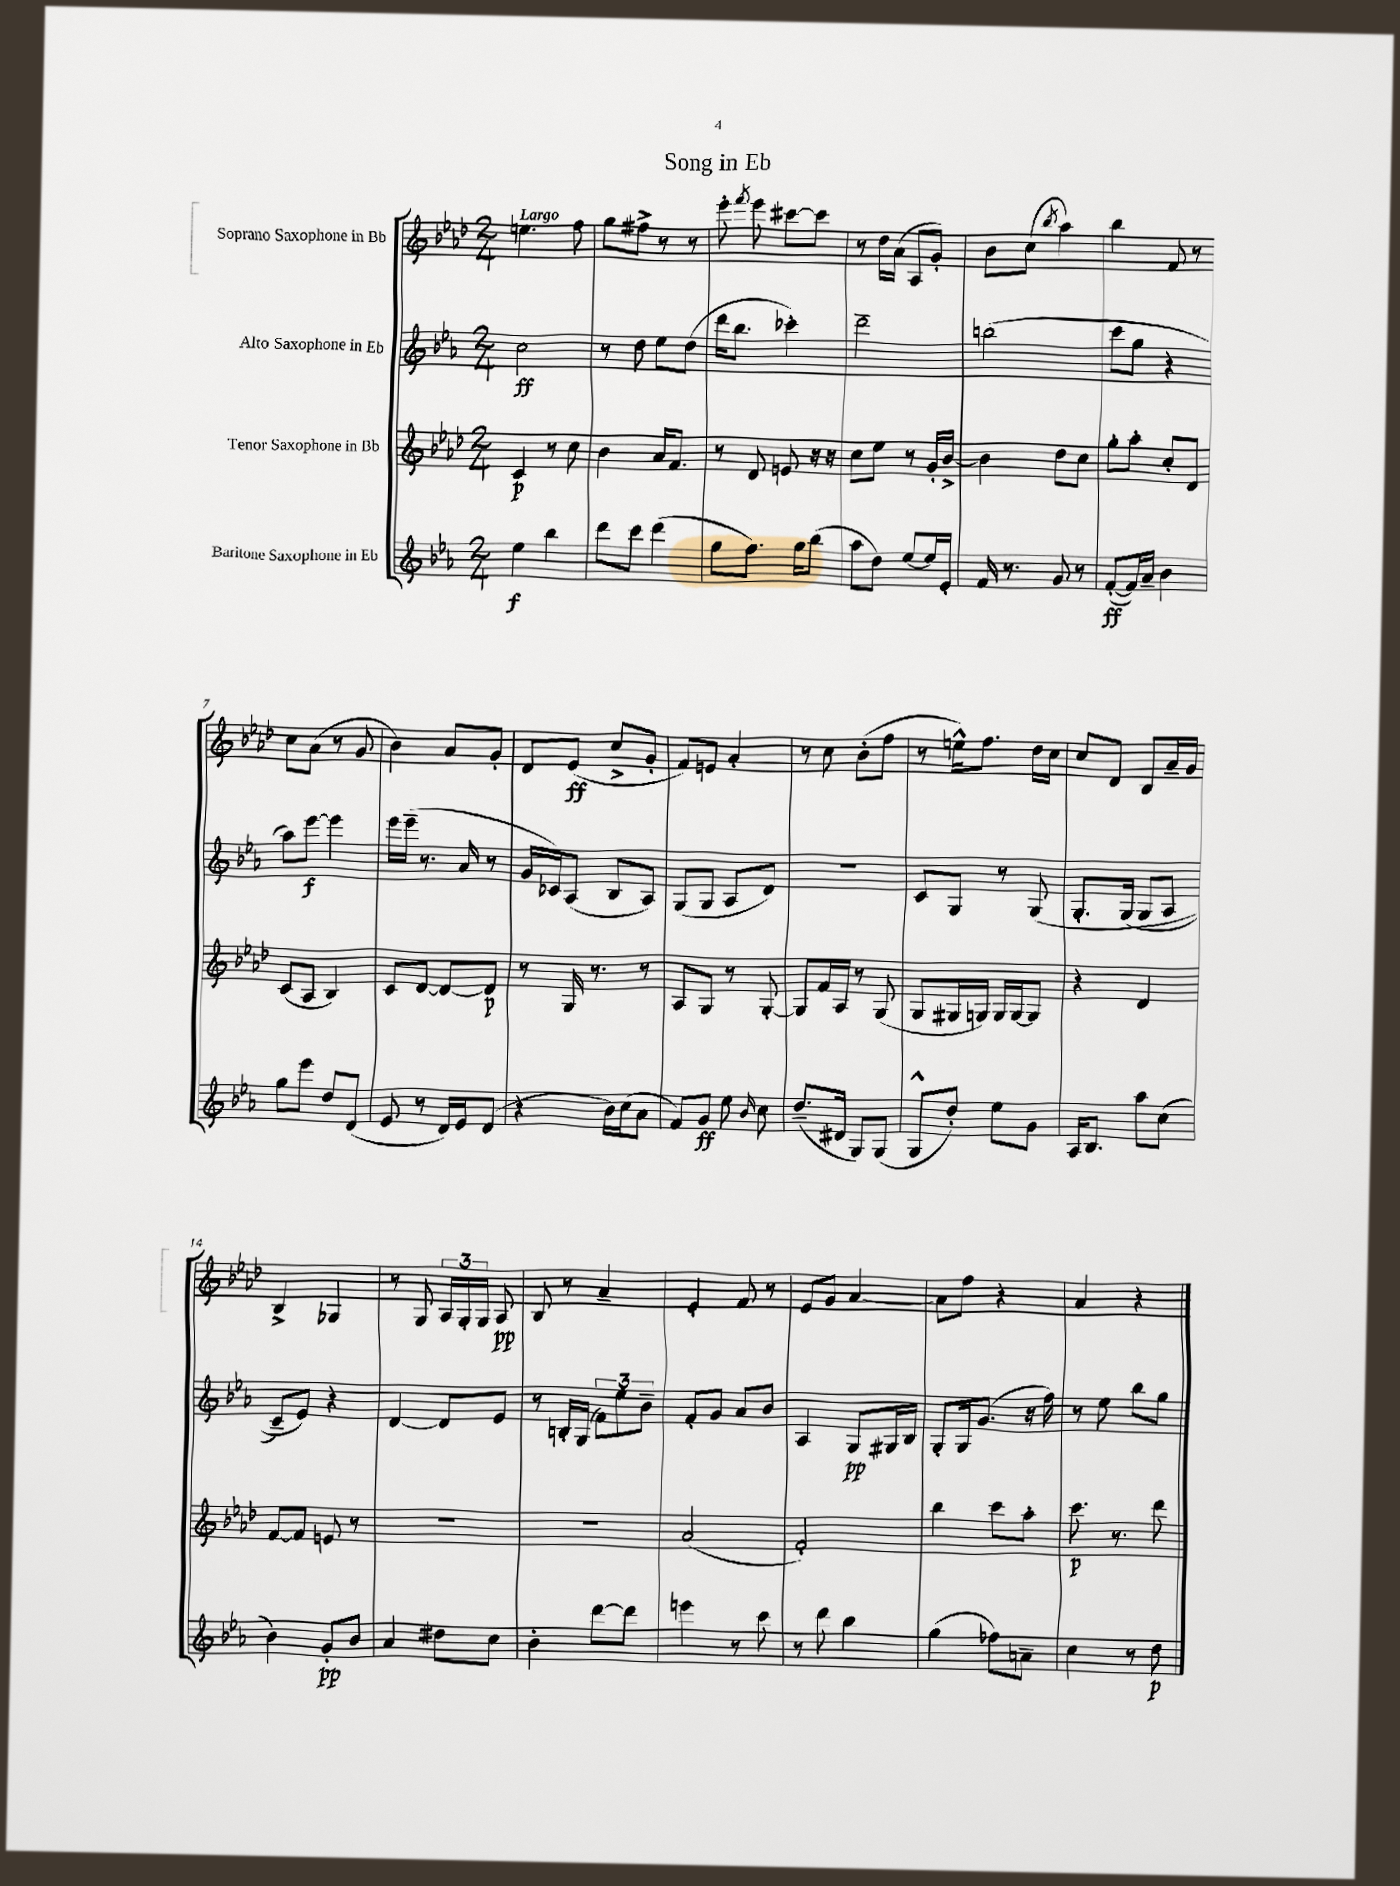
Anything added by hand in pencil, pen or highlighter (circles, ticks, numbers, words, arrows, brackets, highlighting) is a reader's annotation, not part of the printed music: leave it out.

**kern	**dynam	**kern	**dynam	**kern	**dynam	**kern	**dynam
*part4	*part4	*part3	*part3	*part2	*part2	*part1	*part1
*staff4	*staff4	*staff3	*staff3	*staff2	*staff2	*staff1	*staff1
*I"Baritone Saxophone in Eb	*	*I"Tenor Saxophone in Bb	*	*I"Alto Saxophone in Eb	*	*I"Soprano Saxophone in Bb	*
*clefG2	*	*clefG2	*	*clefG2	*	*clefG2	*
*k[b-e-a-]	*	*k[b-e-a-d-]	*	*k[b-e-a-]	*	*k[b-e-a-d-]	*
*M2/4	*	*M2/4	*	*M2/4	*	*M2/4	*
=1	=1	=1	=1	=1	=1	=1	=1
!	!	!	!	!	!	!LO:TX:a:B:t=Largo	!
4ee-\	f	4c/	p	2cc\	ff	4.een\	.
4bb-\	.	8r	.	.	.	.	.
.	.	8cc\	.	.	.	8ff\	.
=2	=2	=2	=2	=2	=2	=2	=2
8ddd\L	.	4b-\	.	8r	.	8gg\L	.
8ccc\J	.	.	.	8dd\	.	8ff#X^\J	.
(4ddd\	.	16a-/KL	.	8ee-\L	.	8r	.
.	.	8.f/J	.	.	.	.	.
.	.	.	.	(8dd\J	.	8r	.
=3	=3	=3	=3	=3	=3	=3	=3
8gg\L	.	8r	.	16ddd\KL	.	8eee-'\	.
.	.	.	.	8.bb-\J	.	.	.
.	.	.	.	.	.	8qfff/	.
8.ff\J)	.	8d-/	.	.	.	8eee-\	.
.	.	8en/	.	4ccc-X'\)	.	[8ccc#X\L	.
16gg\KL	.	.	.	.	.	.	.
(8bb-\J	.	16r	.	.	.	8ccc#\J]	.
.	.	16r	.	.	.	.	.
=4	=4	=4	=4	=4	=4	=4	=4
8aa-\L	.	8cc\L	.	2ddd~\	.	8r	.
8dd\J)	.	8ee-\J	.	.	.	16dd-\LL	.
.	.	.	.	.	.	(16a-\JJ	.
[8ee-/L	.	8r	.	.	.	8A-/L	.
16ee-/L]	.	16g'/LL	.	.	.	8g'/J)	.
16e-'/JJ	.	[16b-^/JJ	.	.	.	.	.
=5	=5	=5	=5	=5	=5	=5	=5
16f/	.	4b-\]	.	(2bbn\	.	8b-\L	.
8.r	.	.	.	.	.	.	.
.	.	.	.	.	.	(8cc\J	.
.	.	.	.	.	.	8qbb-/	.
8g/	.	8dd-\L	.	.	.	4aa-\)	.
8r	.	8cc\J	.	.	.	.	.
=6	=6	=6	=6	=6	=6	=6	=6
([8f'/L	ff	8gg'\L	.	8ccc\L	.	4bb-\	.
16f/L])	.	8aa-'\J	.	8gg\J	.	.	.
16a-~/JJ	.	.	.	.	.	.	.
4b-\	.	8cc'/L	.	4r	.	8f/	.
.	.	8d-/J	.	.	.	8r	.
!!LO:LB:g=z
=7	=7	=7	=7	=7	=7	=7	=7
8gg\L	.	(8c/L	.	8aa-\L)	.	8cc\L	.
8eee-\J	.	8A-/J	.	[8eee-\J	f	(8a-\J	.
8dd/L	.	4B-/)	.	4eee-\]	.	8r	.
(8d/J	.	.	.	.	.	8g/	.
=8	=8	=8	=8	=8	=8	=8	=8
8e-/	.	8c/L	.	16eee-\LL	.	4b-\)	.
.	.	.	.	(16eee-~\JJ	.	.	.
8r	.	[8d-/J	.	8.r	.	.	.
16d/LL)	.	8d-/L_	.	.	.	8a-/L	.
16e-/J	.	.	.	16a-/	.	.	.
(8d/J	.	8d-/J]	p	8r	.	8g'/J	.
=9	=9	=9	=9	=9	=9	=9	=9
4r	.	8r	.	16g/LL	.	8d-/L	.
.	.	.	.	16c-X/J)	.	.	.
.	.	16G/	.	(8A-/J	.	(8e-/J	ff
.	.	8.r	.	.	.	.	.
16b-\LL)	.	.	.	8B-/L	.	8cc^/L	.
(16cc\J	.	.	.	.	.	.	.
8a-\J	.	8r	.	8A-/J)	.	8g'/J	.
=10	=10	=10	=10	=10	=10	=10	=10
8f/L)	.	8A-/L	.	(8G/L	.	8f/L)	.
8g/J	ff	8G/J	.	8G/J	.	8en/J	.
8ee-\	.	8r	.	8A-/L	.	4a-'/	.
16qqb-/	.	.	.	.	.	.	.
8cc\	.	[8G'/	.	8d/J)	.	.	.
=11	=11	=11	=11	=11	=11	=11	=11
(8.dd~/L	.	8G/L]	.	2r	.	8r	.
.	.	16f/L	.	.	.	8cc\	.
16d#X/Jk	.	16A-/JJ	.	.	.	.	.
8G/L)	.	8r	.	.	.	(8b-'\L	.
(8G/J	.	(8G/	.	.	.	8ff\J	.
=12	=12	=12	=12	=12	=12	=12	=12
8G^^/L	.	8G/L	.	8c/L	.	8r	.
8dd'/J)	.	16G#X/L	.	8G/J	.	16een^^\KL)	.
.	.	16Gn/JJ)	.	.	.	8.ff\J	.
8ee-\L	.	16G/LL	.	8r	.	.	.
.	.	[16G/J	.	.	.	.	.
8g\J	.	8G/J]	.	(8G/	.	16dd-\LL	.
.	.	.	.	.	.	16cc\JJ	.
=13	=13	=13	=13	=13	=13	=13	=13
16A-/KL	.	4r	.	8.G'/L	.	8cc/L	.
8.B-/J	.	.	.	.	.	.	.
.	.	.	.	.	.	8d-/J	.
.	.	.	.	(16G/Jk	.	.	.
8aa-\L	.	4d-/	.	8G/L	.	8B-/L	.
(8cc\J	.	.	.	8A-/J	.	16a-~/L	.
.	.	.	.	.	.	16g/JJ	.
!!LO:LB:g=z
=14	=14	=14	=14	=14	=14	=14	=14
4b-\)	.	[8f/L	.	8c~/L)	.	4B-^/	.
.	.	8f/J]	.	8e-/J)	.	.	.
8g'/L	pp	8en/	.	4r	.	4G-X/	.
8b-/J	.	8r	.	.	.	.	.
=15	=15	=15	=15	=15	=15	=15	=15
4a-/	.	2r	.	[4d/	.	8r	.
.	.	.	.	.	.	8G/	.
8dd#X\L	.	.	.	8d/L]	.	24A-/LL	.
.	.	.	.	.	.	24G'/	.
.	.	.	.	.	.	24G/JJ	.
8cc\J	.	.	.	8e-/J	.	8A-/	pp
=16	=16	=16	=16	=16	=16	=16	=16
4b-'\	.	2r	.	8r	.	8B-/	.
.	.	.	.	16Bn'/LL	.	8r	.
.	.	.	.	(16G/JJ	.	.	.
[8ddd\L	.	.	.	12f\L)	.	4a-~/	.
.	.	.	.	12ee-\	.	.	.
8ddd\J]	.	.	.	.	.	.	.
.	.	.	.	12b-~\J	.	.	.
=17	=17	=17	=17	=17	=17	=17	=17
4eeen\	.	(2a-/	.	8f'/L	.	4e-'/	.
.	.	.	.	8g/J	.	.	.
8r	.	.	.	8a-/L	.	8f/	.
8ccc\	.	.	.	8b-/J	.	8r	.
=18	=18	=18	=18	=18	=18	=18	=18
8r	.	2f'/)	.	4A-/	.	8e-/L	.
8ddd\	.	.	.	.	.	8g/J	.
4bb-\	.	.	.	8G/L	pp	[4a-/	.
.	.	.	.	16G#X/L	.	.	.
.	.	.	.	16B-/JJ	.	.	.
=19	=19	=19	=19	=19	=19	=19	=19
(4gg\	.	4bb-\	.	8G'/L	.	8a-\L]	.
.	.	.	.	16G/k	.	8ff\J	.
.	.	.	.	(8.g/J	.	.	.
8ff-X\L)	.	8ccc\L	.	.	.	4r	.
8an~\J	.	8aa-'\J	.	16r	.	.	.
.	.	.	.	16ff\)	.	.	.
=20	=20	=20	=20	=20	=20	=20	=20
4cc\	.	8.ccc\	p	8r	.	4a-/	.
.	.	.	.	8ee-\	.	.	.
.	.	8.r	.	.	.	.	.
8r	.	.	.	8bb-\L	.	4r	.
8dd\	p	8ddd-\	.	8gg\J	.	.	.
==	==	==	==	==	==	==	==
*-	*-	*-	*-	*-	*-	*-	*-
